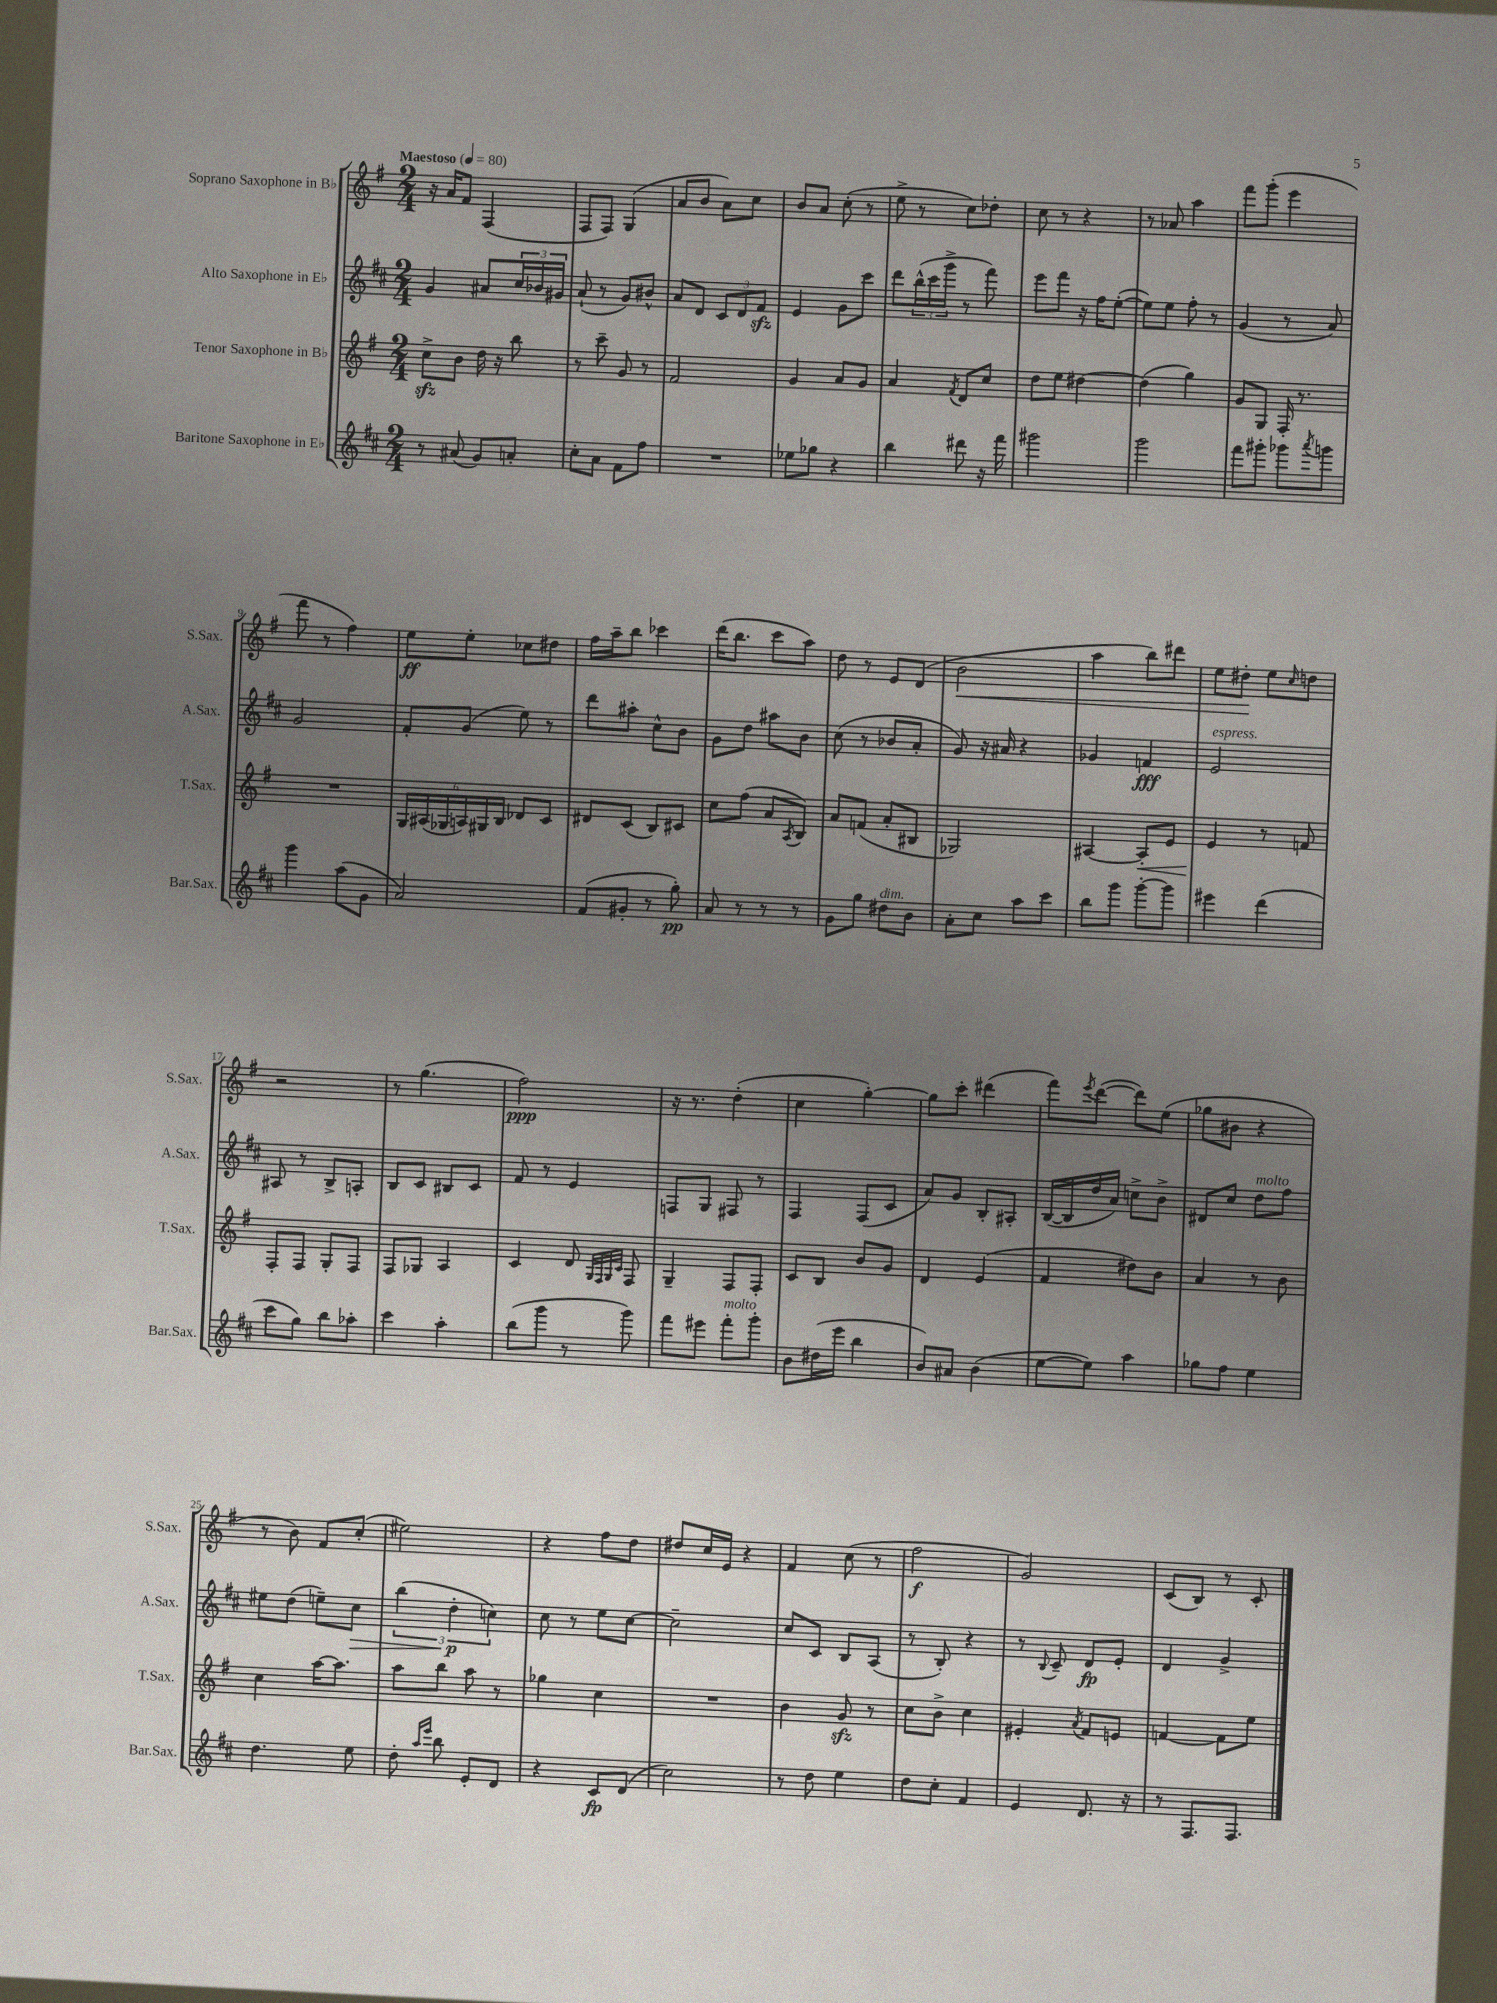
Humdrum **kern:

**kern	**dynam	**kern	**dynam	**kern	**dynam	**kern	**dynam
*part4	*part4	*part3	*part3	*part2	*part2	*part1	*part1
*staff4	*staff4	*staff3	*staff3	*staff2	*staff2	*staff1	*staff1
*I"Baritone Saxophone in E♭	*	*I"Tenor Saxophone in B♭	*	*I"Alto Saxophone in E♭	*	*I"Soprano Saxophone in B♭	*
*I'Bar.Sax.	*	*I'T.Sax.	*	*I'A.Sax.	*	*I'S.Sax.	*
*clefG2	*	*clefG2	*	*clefG2	*	*clefG2	*
*k[f#c#]	*	*k[f#]	*	*k[f#c#]	*	*k[f#]	*
*M2/4	*	*M2/4	*	*M2/4	*	*M2/4	*
*MM80	*	*MM80	*	*MM80	*	*MM80	*
=1	=1	=1	=1	=1	=1	=1	=1
!	!	!	!	!	!	!LO:TX:a:B:t=Maestoso	!
8r	.	8cczz^\L	.	4g/	.	16r	.
.	.	.	.	.	.	16a/KL	.
(8a#X/	.	8b\J	.	.	.	8f#/J	.
8g/L)	.	16dd\	.	8a#X/L	.	(4F#/	.
.	.	16r	.	.	.	.	.
8an'/J	.	8bb\	.	24cc#/L	.	.	.
.	.	.	.	24b-X/	.	.	.
.	.	.	.	24g#X/JJ	.	.	.
=2	=2	=2	=2	=2	=2	=2	=2
8cc#'\L	.	8r	.	(8a`/	.	8F#/L	.
8a\J	.	8ccc~\	.	8r	.	8F#/J)	.
8f#\L	.	8g/	.	8g/L)	.	(4G/	.
8ff#\J	.	8r	.	8b#X^^/J	.	.	.
=3	=3	=3	=3	=3	=3	=3	=3
2r	.	2f#/	.	8a/L	.	8a/L	.
.	.	.	.	8d/J	.	8b/J	.
.	.	.	.	12c#/L	.	8a\L)	.
.	.	.	.	12d/	.	.	.
.	.	.	.	.	.	8cc\J	.
.	.	.	.	12f#zz/J	.	.	.
=4	=4	=4	=4	=4	=4	=4	=4
8ee-X\L	.	4g/	.	4e/	.	8b/L	.
8gg-X\J	.	.	.	.	.	8a/J	.
4r	.	8a/L	.	8g\L	.	(8cc'\	.
.	.	8g/J	.	8ccc#\J	.	8r	.
=5	=5	=5	=5	=5	=5	=5	=5
4bb\	.	4a/	.	8ddd\L	.	8ee^\	.
.	.	.	.	(24bb^^\L	.	8r	.
.	.	.	.	24ccc#\	.	.	.
.	.	.	.	24ggg^\JJ	.	.	.
.	.	8qf#/	.	.	.	.	.
8ddd#X\	.	8d/L	.	8r	.	8cc\L)	.
16r	.	8cc/J	.	8fff#\)	.	8dd-X'\J	.
16fff#\	.	.	.	.	.	.	.
=6	=6	=6	=6	=6	=6	=6	=6
2ggg#X\	.	8dd\L	.	8eee\L	.	8cc\	.
.	.	8ee\J	.	8fff#\J	.	8r	.
.	.	[4dd#X\	.	16r	.	4r	.
.	.	.	.	16ff#\KL	.	.	.
.	.	.	.	([8ee'\J	.	.	.
=7	=7	=7	=7	=7	=7	=7	=7
2ggg\	.	(4dd#\]	.	8ee\L])	.	8r	.
.	.	.	.	8ee\J	.	8a-X/	.
.	.	4gg\)	.	8ff#'\	.	4aa\	.
.	.	.	.	8r	.	.	.
=8	=8	=8	=8	=8	=8	=8	=8
8fff#\L	.	8g/L	.	(4g/	.	8fff#\L	.
8ggg#X'\J	.	8G/J	.	.	.	(8ggg'\J	.
8ggg-X\L	.	16F#'/	.	8r	.	4eee\	.
.	.	8.r	.	.	.	.	.
8qaaa/	.	.	.	.	.	.	.
8gggn\J	.	.	.	8a/)	.	.	.
!!LO:LB:g=z
=9	=9	=9	=9	=9	=9	=9	=9
4ggg\	.	2r	.	2g/	.	8fff#\	.
.	.	.	.	.	.	8r	.
(8aa\L	.	.	.	.	.	4ff#\)	.
8g\J	.	.	.	.	.	.	.
=10	=10	=10	=10	=10	=10	=10	=10
2a/)	.	24G/LL	.	8f#'/L	.	8ee\L	ff
.	.	(24A#X/	.	.	.	.	.
.	.	24G-X/	.	.	.	.	.
.	.	24An/)	.	(8g/J	.	8ee'\J	.
.	.	24G#X/	.	.	.	.	.
.	.	24B/JJ	.	.	.	.	.
.	.	8d-X/L	.	8ee\)	.	8cc-X\L	.
.	.	8c/J	.	8r	.	8dd#X\J	.
=11	=11	=11	=11	=11	=11	=11	=11
(8f#/L	.	8d#X/L	.	8ddd\L	.	16ff#\LL	.
.	.	.	.	.	.	16aa~\J	.
8g#X'/J	.	(8c/J	.	8aa#X'\J	.	8bb\J	.
8r	.	8B/L)	.	8cc#^^\L	.	4ccc-X\	.
8gg'\)	pp	8c#X/J	.	8b\J	.	.	.
=12	=12	=12	=12	=12	=12	=12	=12
8a/	.	8cc\L	.	8g\L	.	(16ddd\KL	.
.	.	.	.	.	.	8.bb\J	.
8r	.	(8ff#\J	.	8dd\J	.	.	.
8r	.	8a/L	.	8aa#X\L	.	8ccc\L	.
.	.	8qA/	.	.	.	.	.
8r	.	8B/J)	.	8b\J	.	8aa\J)	.
=13	=13	=13	=13	=13	=13	=13	=13
8g\L	.	8a/L	.	(8cc#\	.	8dd\	.
8gg\J	.	(8fn/J	.	8r	.	8r	.
!LO:TX:a:i:t=dim.	!	!	!	!	!	!	!
8dd#X\L	.	8a'/L	.	8b-X/L	.	8e/L	.
8b\J	.	8B#X/J	.	8a'/J	.	(8d/J	.
=14	=14	=14	=14	=14	=14	=14	=14
!	!	!	!	!	!	!	!LO:HP:b
8a'\L	.	2G-X/)	.	8g/)	.	2b\	<
8cc#\J	.	.	.	16r	.	.	.
.	.	.	.	16a#X/	.	.	.
8aa\L	.	.	.	4r	.	.	.
8ccc#\J	.	.	.	.	.	.	.
=15	=15	=15	=15	=15	=15	=15	=15
8bb\L	.	[4A#X/	.	4g-X/	.	4aa\	.
8ggg\J	.	.	.	.	.	.	.
!	!	!	!LO:HP:b	!	!	!	!
[8ggg'\L	.	8A#'/L]	<	4fn/	fff	8bb\L)	.
8ggg\J]	.	8e/J	.	.	.	8ddd#X\J	.
=16	=16	=16	=16	=16	=16	=16	=16
!	!	!	!	!LO:TX:a:i:t=espress.	!	!	!
4eee#X\	.	4e/	.	2e/	.	8ee\L	.
.	.	.	.	.	.	8dd#X'\J	.
(4ddd\	.	8r	[	.	.	8ee\L	[
.	.	.	.	.	.	16qqcc/	.
.	.	8fn/	.	.	.	8ddn\J	.
!!LO:LB:g=z
=17	=17	=17	=17	=17	=17	=17	=17
8ccc#\L	.	8F#'/L	.	8A#X/	.	2r	.
8gg\J)	.	8F#/J	.	8r	.	.	.
8bb\L	.	8G'/L	.	8B^/L	.	.	.
8aa-X'\J	.	8F#/J	.	8An'/J	.	.	.
=18	=18	=18	=18	=18	=18	=18	=18
4ccc#\	.	8F#/L	.	8B/L	.	8r	.
.	.	8G-X/J	.	8c#/J	.	(4.gg\	.
4aa'\	.	4A/	.	8B#X/L	.	.	.
.	.	.	.	8c#/J	.	.	.
=19	=19	=19	=19	=19	=19	=19	=19
(8bb\L	.	4c/	.	8f#/	.	2ff#\)	ppp
8ggg\J	.	.	.	8r	.	.	.
8r	.	8d/	.	4e/	.	.	.
.	.	32qqG/LLL	.	.	.	.	.
.	.	32qqF#/	.	.	.	.	.
.	.	32qqG/	.	.	.	.	.
.	.	32qqc/JJJ	.	.	.	.	.
8ggg\)	.	8F#/	.	.	.	.	.
=20	=20	=20	=20	=20	=20	=20	=20
8fff#\L	.	4G~/	.	8Fn/L	.	16r	.
.	.	.	.	.	.	8.r	.
8eee#X\J	.	.	.	8G/J	.	.	.
!LO:TX:a:i:t=molto	!	!	!	!	!	!	!
8fff#'\L	.	8F#/L	.	8F#X/	.	(4dd'\	.
8ggg'\J	.	8F#'/J	.	8r	.	.	.
=21	=21	=21	=21	=21	=21	=21	=21
8b\L	.	8c/L	.	4F#/	.	4cc\	.
(16dd#X\L	.	8B/J	.	.	.	.	.
16eee\JJ	.	.	.	.	.	.	.
4bb\	.	8b/L	.	(8F#/L	.	[4gg'\)	.
.	.	8g/J	.	8c#/J	.	.	.
=22	=22	=22	=22	=22	=22	=22	=22
8b/L)	.	4d/	.	8a/L)	.	8gg\L]	.
8a#X/J	.	.	.	8g/J	.	8ccc'\J	.
(4b\	.	(4e/	.	8B'/L	.	(4ddd#X\	.
.	.	.	.	8A#X'/J	.	.	.
=23	=23	=23	=23	=23	=23	=23	=23
[8ee\L	.	4f#/	.	([16B/LL	.	8fff#\L)	.
.	.	.	.	16B/]	.	.	.
.	.	.	.	.	.	8qeee/	.
8ee\J])	.	.	.	16dd/	.	([8ddd\J	.
.	.	.	.	16a/JJ)	.	.	.
4aa\	.	8dd#X\L)	.	8ccn^\L	.	8ddd\L])	.
.	.	8b\J	.	8b^\J	.	(8ee\J	.
=24	=24	=24	=24	=24	=24	=24	=24
8gg-X\L	.	4a/	.	8d#X/L	.	8gg-X\L	.
8ff#\J	.	.	.	8cc#/J	.	8b#X\J	.
!	!	!	!	!LO:TX:a:i:t=molto	!	!	!
4ee\	.	8r	.	8dd\L	.	4r	.
.	.	8b\	.	8ff#\J	.	.	.
!!LO:LB:g=z
=25	=25	=25	=25	=25	=25	=25	=25
4.dd\	.	4cc\	.	8ee#X\L	.	8r	.
.	.	.	.	(8dd\J	.	8b\)	.
.	.	[16aa\KL	.	8een~\L)	.	8f#/L	.
.	.	8.aa\J]	.	.	.	.	.
!	!	!	!	!	!LO:HP:b	!	!
8ee\	.	.	.	8cc#\J	>	(8cc'/J	.
=26	=26	=26	=26	=26	=26	=26	=26
8dd'\	.	8aa\L	.	(6bb\	.	2ee#X\)	.
16qqaa/LL	.	.	.	.	.	.	.
16qqeee/JJ	.	.	.	.	.	.	.
8bb\	.	8bb\J	.	.	.	.	.
.	.	.	.	6dd'\	p	.	.
8e'/L	.	8aa\	.	.	.	.	.
.	.	.	.	6ccn\)	]	.	.
8d/J	.	8r	.	.	.	.	.
=27	=27	=27	=27	=27	=27	=27	=27
4r	.	4gg-X\	.	8cc#\	.	4r	.
.	.	.	.	8r	.	.	.
8c#/L	fp	4cc\	.	8ee\L	.	8ff#\L	.
(8d/J	.	.	.	[8cc#\J	.	8dd\J	.
=28	=28	=28	=28	=28	=28	=28	=28
2cc#\)	.	2r	.	2cc#~\]	.	8dd#X/L	.
.	.	.	.	.	.	16cc/L	.
.	.	.	.	.	.	16e/JJ	.
.	.	.	.	.	.	4r	.
=29	=29	=29	=29	=29	=29	=29	=29
8r	.	4b\	.	8cc#/L	.	4f#/	.
8dd\	.	.	.	8c#/J	.	.	.
4ee\	.	8gzz/	.	8B/L	.	(8cc\	.
.	.	8r	.	(8A/J	.	8r	.
=30	=30	=30	=30	=30	=30	=30	=30
8dd\L	.	8cc\L	.	8r	.	2ff#\	f
8cc#'\J	.	8b^\J	.	8B'/)	.	.	.
4f#/	.	4cc\	.	4r	.	.	.
=31	=31	=31	=31	=31	=31	=31	=31
4e/	.	4e#X'/	.	8r	.	2g/)	.
.	.	.	.	8qqB/	.	.	.
.	.	.	.	8c#~/	.	.	.
.	.	8qa/	.	.	.	.	.
8.d/	.	8f#/L	.	8d/L	fp	.	.
.	.	8en/J	.	8e'/J	.	.	.
16r	.	.	.	.	.	.	.
=32	=32	=32	=32	=32	=32	=32	=32
8r	.	[4fn/	.	4d/	.	(8c/L	.
8.F#/L	.	.	.	.	.	8B/J)	.
.	.	8f\L]	.	4g^/	.	8r	.
8.F#/J	.	.	.	.	.	.	.
.	.	8ee\J	.	.	.	8c'/	.
==	==	==	==	==	==	==	==
*-	*-	*-	*-	*-	*-	*-	*-
